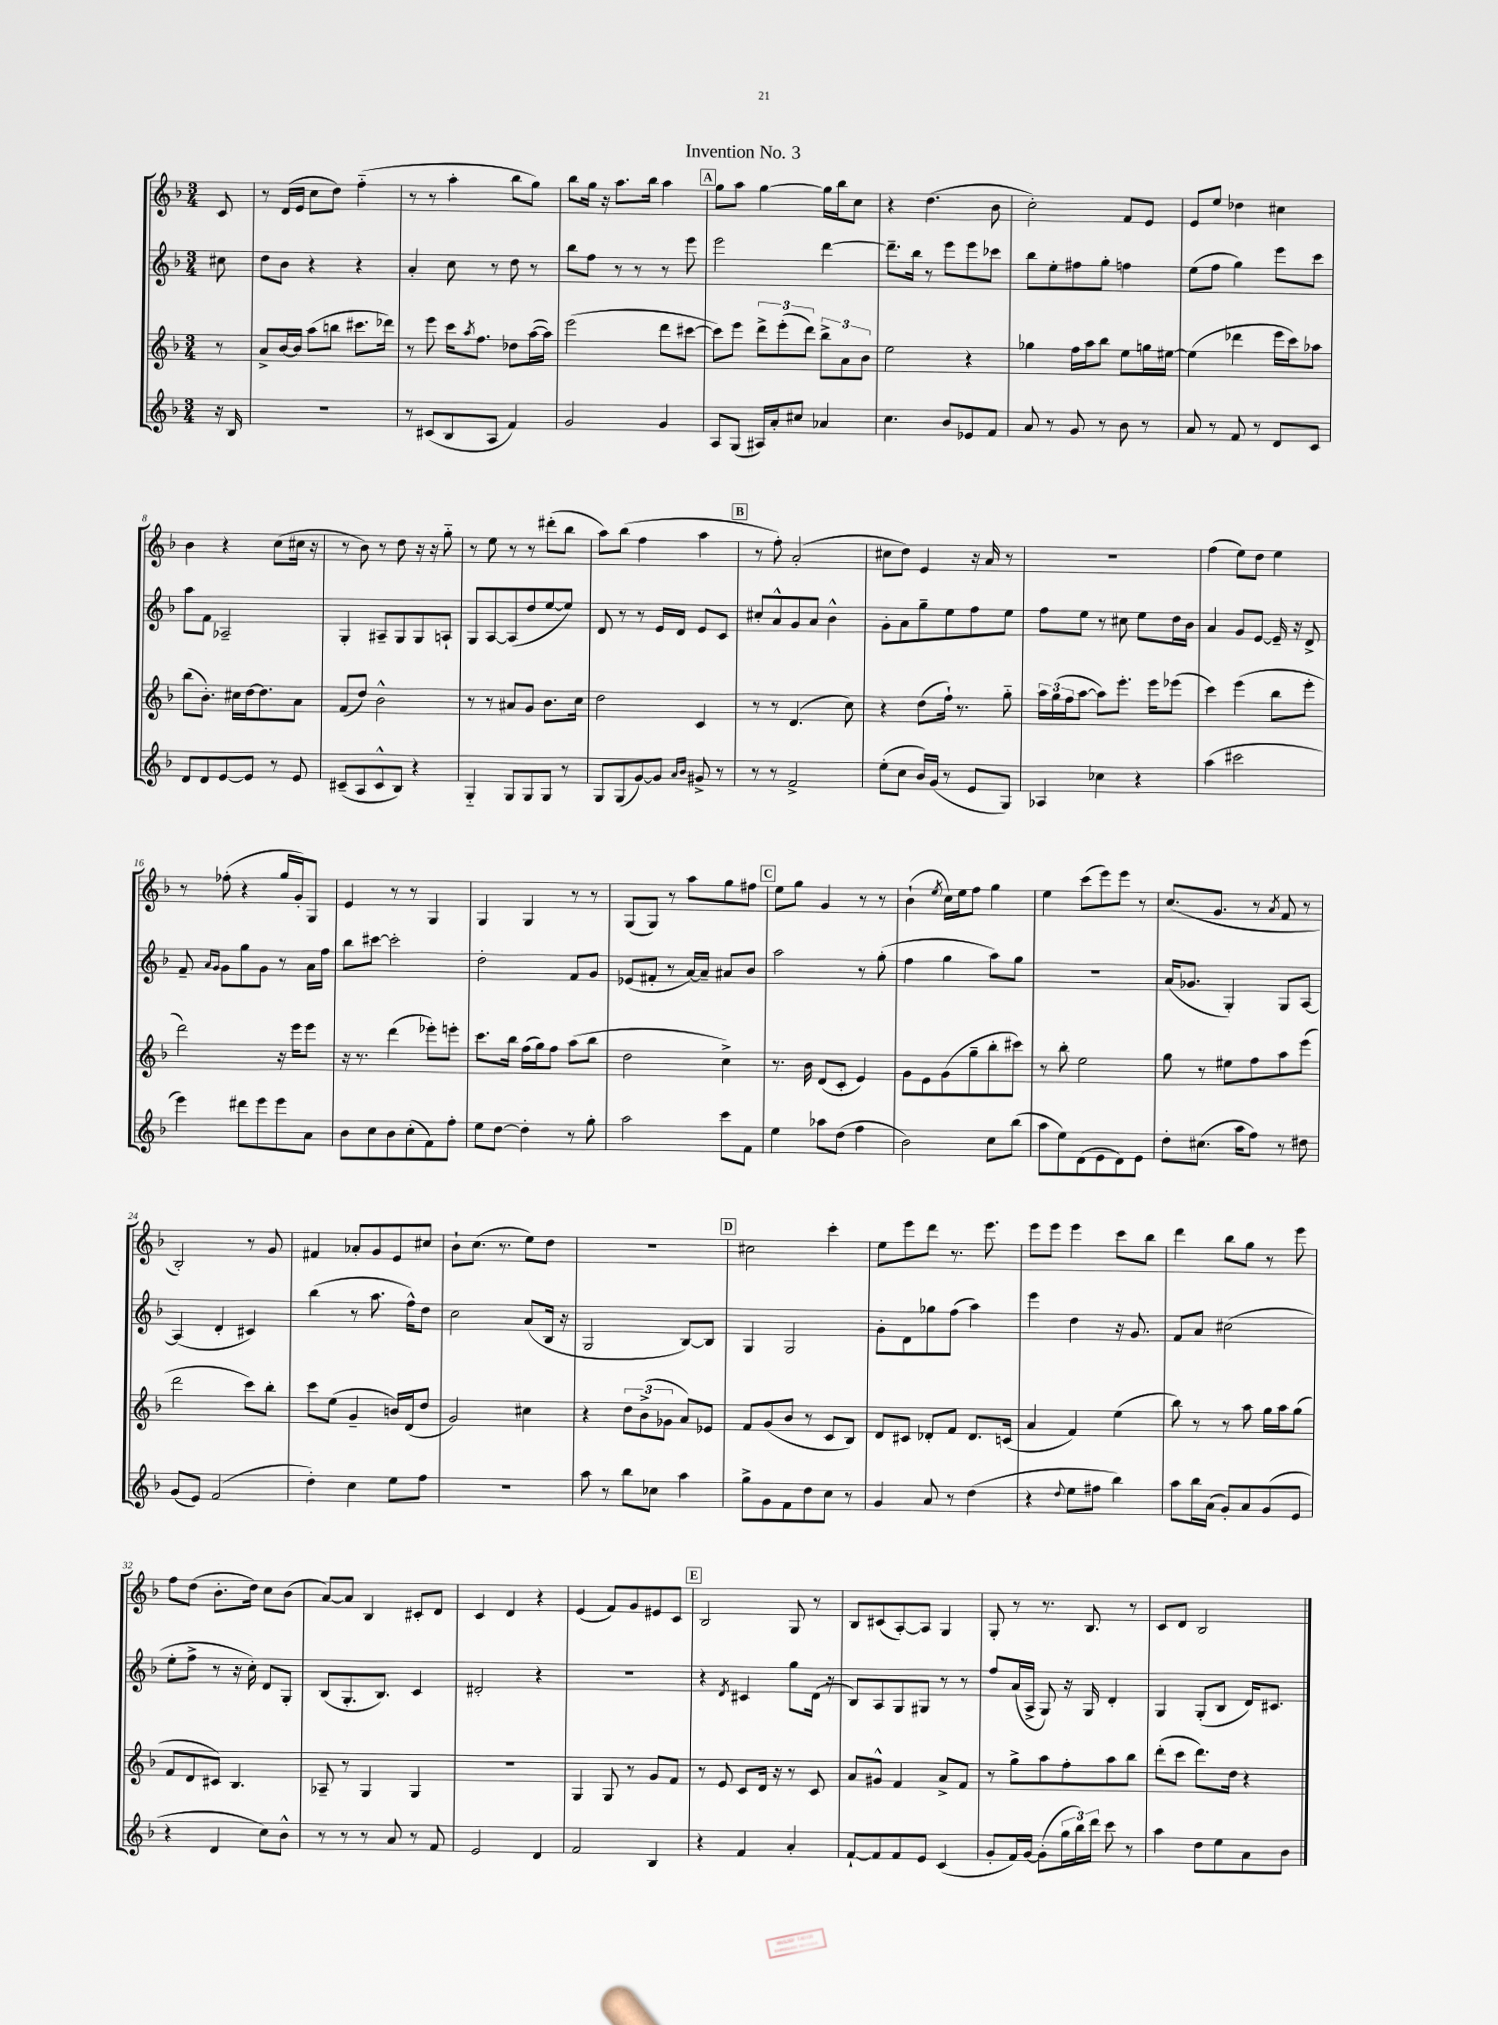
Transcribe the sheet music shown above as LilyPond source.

\header { title = "Invention No. 3" }
<<
\new StaffGroup <<
\new Staff = "s0" {
    \clef treble \key f \major \numericTimeSignature \time 3/4 \partial 8
    c'8 |
    r8 d'16( e'16 c''8 d''8) f''4-_( |
    r8 r8 a''4-. bes''8 g''8) |
    bes''8 g''16 r16 a''8. bes''16 a''4 |
    \mark \markup { \box "A" } g''8 a''8 g''4~ g''16 bes''16 c''8 |
    r4 d''4.( bes'8 |
    c''2-.) f'8 e'8 |
    e'8 e''8 des''4 cis''4 |
    bes'4 r4 c''8( cis''16 r16 |
    r8 bes'8) r8 d''8 r16 r16 g''8-_ |
    r8 e''8 r8 r8 dis'''8-.( bes''8 |
    a''8) bes''8( f''4 a''4 |
    \mark \markup { \box "B" } r8 f''8-.) a'2-.( |
    cis''8 d''8) e'4 r16 a'16 r8 |
    R2. |
    f''4( e''8) d''8 e''4 |
    r8 fes''8-.( r4 g''16 g'16-.) g8 |
    e'4 r8 r8 g4 |
    g4 g4 r8 r8 |
    g8( g8) r8 a''8 g''8 fis''8 |
    \mark \markup { \box "C" } e''8 g''8 g'4 r8 r8 |
    bes'4-!( \acciaccatura { e''8 } c''16) e''16 f''8 g''4 |
    e''4 c'''8( e'''8) e'''8 r8 |
    c''8.( g'8. r8 \acciaccatura { a'8 } f'8 r8 |
    bes2-.) r8 g'8 |
    fis'4 aes'8-. g'8 e'8 cis''8 |
    bes'8-! c''8.( r8. e''8) d''8 |
    R2. |
    \mark \markup { \box "D" } cis''2 c'''4-. |
    e''8 e'''8 d'''8 r8. e'''8. |
    e'''8 e'''8 e'''4 c'''8 bes''8 |
    d'''4 bes''8 g''8 r8 e'''8 |
    f''8 d''8( bes'8.-. d''16) c''8 bes'8( |
    a'8~) a'8 bes4 cis'8-. d'8 |
    c'4 d'4 r4 |
    e'4( f'8) g'8 eis'8 c'8 |
    \mark \markup { \box "E" } bes2 g8 r8 |
    bes8 cis'8( a8~-.) a8 g4 |
    g8-. r8 r8. bes8. r8 |
    c'8 d'8 bes2 \bar "|." |
}
\new Staff = "s1" {
    \clef treble \key f \major \numericTimeSignature \time 3/4 \partial 8
    cis''8 |
    d''8 bes'8 r4 r4 |
    a'4-. c''8 r8 d''8 r8 |
    bes''8 f''8 r8 r8 r8 e'''8 |
    \mark \markup { \box "A" } e'''2 d'''4~ |
    d'''8.-- bes''16 r8 e'''8 e'''8 ces'''8 |
    bes''8 e''8-. fis''8 g''8-. f''4 |
    e''8( f''8 g''4) e'''8 c'''8 |
    a''8 f'8 aes2-- |
    g4-. ais8-- g8 g8 a8-! |
    g8 a8~ a8( d''8 e''8~ e''8) |
    d'8 r8 r8 e'16 d'16 e'8 c'8 |
    \mark \markup { \box "B" } cis''8-. a'8-^ g'8 a'8 bes'4-^ |
    g'8-. a'8 g''8-- e''8 f''8 e''8 |
    f''8 e''8 r8 cis''8 e''8 d''16 bes'16 |
    a'4 g'8 e'8~ e'16-- r16 d'8-> |
    f'8-- \grace { a'16 g'16 } g'8 g''8 g'8 r8 a'16 f''16 |
    bes''8 cis'''8~ cis'''2-. |
    d''2-. f'8 g'8 |
    ees'8( fis'8-. r8 a'16~) a'16-- ais'8 bes'8 |
    \mark \markup { \box "C" } a''2 r8 g''8-.( |
    f''4 g''4 a''8) g''8 |
    R2. |
    a'16( ges'8. g4-.) g8 a8~ |
    a4( d'4-. cis'4) |
    bes''4( r8 a''8. f''16-^) d''8 |
    c''2 a'8( bes16 r16 |
    g2 bes8~) bes8 |
    \mark \markup { \box "D" } g4 g2 |
    g'8-. d'8 ges''8 f''8( a''4) |
    e'''4 d''4 r16 g'8. |
    f'8 a'8 cis''2( |
    e''8-. f''8-> r8 r16 c''16-.) d'8 g8-. |
    bes8( g8.-. bes8.) c'4 |
    dis'2-. r4 |
    R2. |
    \mark \markup { \box "E" } r4 \acciaccatura { d'8 } cis'4 g''8 d'16( r16 |
    bes8) a8 g8 gis8 r8 r8 |
    f''8 a'16( a16-> g8) r16 g16 d'4-. |
    g4 g8-.( bes8 d'16) cis'8. \bar "|." |
}
\new Staff = "s2" {
    \clef treble \key f \major \numericTimeSignature \time 3/4 \partial 8
    r8 |
    a'8-> bes'16~ bes'16 a''8( b''8 cis'''8. des'''16) |
    r8 e'''8 c'''16 \acciaccatura { a''8 } f''8. des''8 a''16~( a''16) |
    e'''2( d'''8 cis'''8~ |
    \mark \markup { \box "A" } cis'''8) e'''8 \tuplet 3/2 { d'''8-> e'''8-.( d'''8) } \tuplet 3/2 { bes''8-> a'8 bes'8 } |
    e''2 r4 |
    ges''4 f''16 a''16 bes''8 e''8 g''16 eis''16~ |
    eis''4( des'''4 e'''16 c'''16) aes''8 |
    bes''8( bes'8.-.) cis''16 d''16~ d''8. a'8 |
    f'8( d''8) bes'2-^ |
    r8 r8 ais'8 g'8 bes'8. c''16 |
    d''2 c'4 |
    \mark \markup { \box "B" } r8 r8 d'4.( c''8) |
    r4 d''8( f''16-!) r8. g''8-_ |
    \tuplet 3/2 { a''16 g''16( f''16 } a''8~ a''8) e'''8.-. e'''16 ees'''8( |
    c'''4) e'''4( bes''8 e'''8-. |
    d'''2) r16 e'''16 e'''8 |
    r16 r8. d'''4( ees'''8-.) e'''8-. |
    c'''8. bes''16 f''16( g''16) f''8 a''8( bes''8 |
    d''2 c''4->) |
    \mark \markup { \box "C" } r8. bes'16 d'8( c'8-. e'4) |
    g'8 e'8 g'8( g''8-- bes''8-. cis'''8) |
    r8 bes''8-. e''2 |
    g''8 r8 eis''8 f''8 a''8 e'''8( |
    d'''2 c'''8) bes''8-. |
    c'''8 e''8( g'4-- b'16) d'16( d''8 |
    g'2) cis''4 |
    r4 \tuplet 3/2 { d''8 bes'8->( ges'8 } a'8) ees'8 |
    \mark \markup { \box "D" } f'8 g'8( bes'8 r8 c'8 bes8) |
    d'8 cis'8 des'8-. f'8 des'8. c'16( |
    a'4 f'4) e''4( |
    bes''8) r8 r8 a''8 g''16 a''16 g''8( |
    f'8 d'8 cis'8) bes4. |
    aes8-- r8 g4 g4 |
    R2. |
    g4 g8 r8 g'8 f'8 |
    \mark \markup { \box "E" } r8 e'8 c'8 d'16 r16 r8 c'8 |
    a'8 gis'8-^ f'4 a'8-> f'8 |
    r8 g''8-> a''8 f''8-. a''8 bes''8 |
    d'''8-.( c'''8 d'''8.) d''16 r4 \bar "|." |
}
\new Staff = "s3" {
    \clef treble \key f \major \numericTimeSignature \time 3/4 \partial 8
    r16 bes16 |
    R2. |
    r8 cis'8( bes8 a8 f'4) |
    g'2 g'4 |
    \mark \markup { \box "A" } a8 g8( ais16) a'16-. cis''8 aes'4 |
    c''4. bes'8 ees'8 f'8 |
    a'8 r8 g'8 r8 bes'8 r8 |
    a'8 r8 f'8 r8 d'8 c'8 |
    d'8 d'8 e'8~ e'8 r8 e'8 |
    cis'8--( a8 cis'8-^ bes8) r4 |
    g4-_ g8 g8 g8 r8 |
    g8 g8( g'8~) g'8 \grace { a'16 bes'16 } gis'8-> r8 |
    \mark \markup { \box "B" } r8 r8 f'2-> |
    e''8-.( c''8 bes'16) g'16( r8 e'8 g8) |
    aes4 ces''4 r4 |
    a''4( cis'''2 |
    e'''4) dis'''8 e'''8 e'''8 a'8 |
    bes'8 c''8 bes'8 c''8-.( f'8) f''8-. |
    e''8 d''8~ d''4-. r8 g''8-. |
    a''2 c'''8 f'8 |
    \mark \markup { \box "C" } e''4 aes''8 d''8( f''4 |
    bes'2) c''8 bes''8( |
    a''8 e''8) d'8( e'8 d'8) e'8 |
    d''8-. cis''8.( a''16 f''8) r8 dis''8 |
    g'8( e'8) f'2( |
    d''4-.) c''4 e''8 f''8 |
    R2. |
    a''8 r8 bes''8 ces''8 a''4 |
    \mark \markup { \box "D" } g''8-> g'8 f'8 d''8 c''8 r8 |
    g'4 a'8 r8 d''4( |
    r4 \appoggiatura { d''8 } e''8 fis''8 bes''4) |
    a''8 bes''16 a'16( g'8-.) a'8 g'8( e'8 |
    r4 d'4 c''8) bes'8-^ |
    r8 r8 r8 a'8 r8 f'8 |
    e'2 d'4 |
    f'2 bes4 |
    \mark \markup { \box "E" } r4 f'4 a'4-. |
    f'8~-! f'8 f'8 e'8 c'4( |
    g'8-. f'16) g'16~ g'8-.( \tuplet 3/2 { g''16 bes''16) d'''16 } c'''8 r8 |
    a''4 d''8 e''8 a'8 bes'8 \bar "|." |
}
>>
>>
